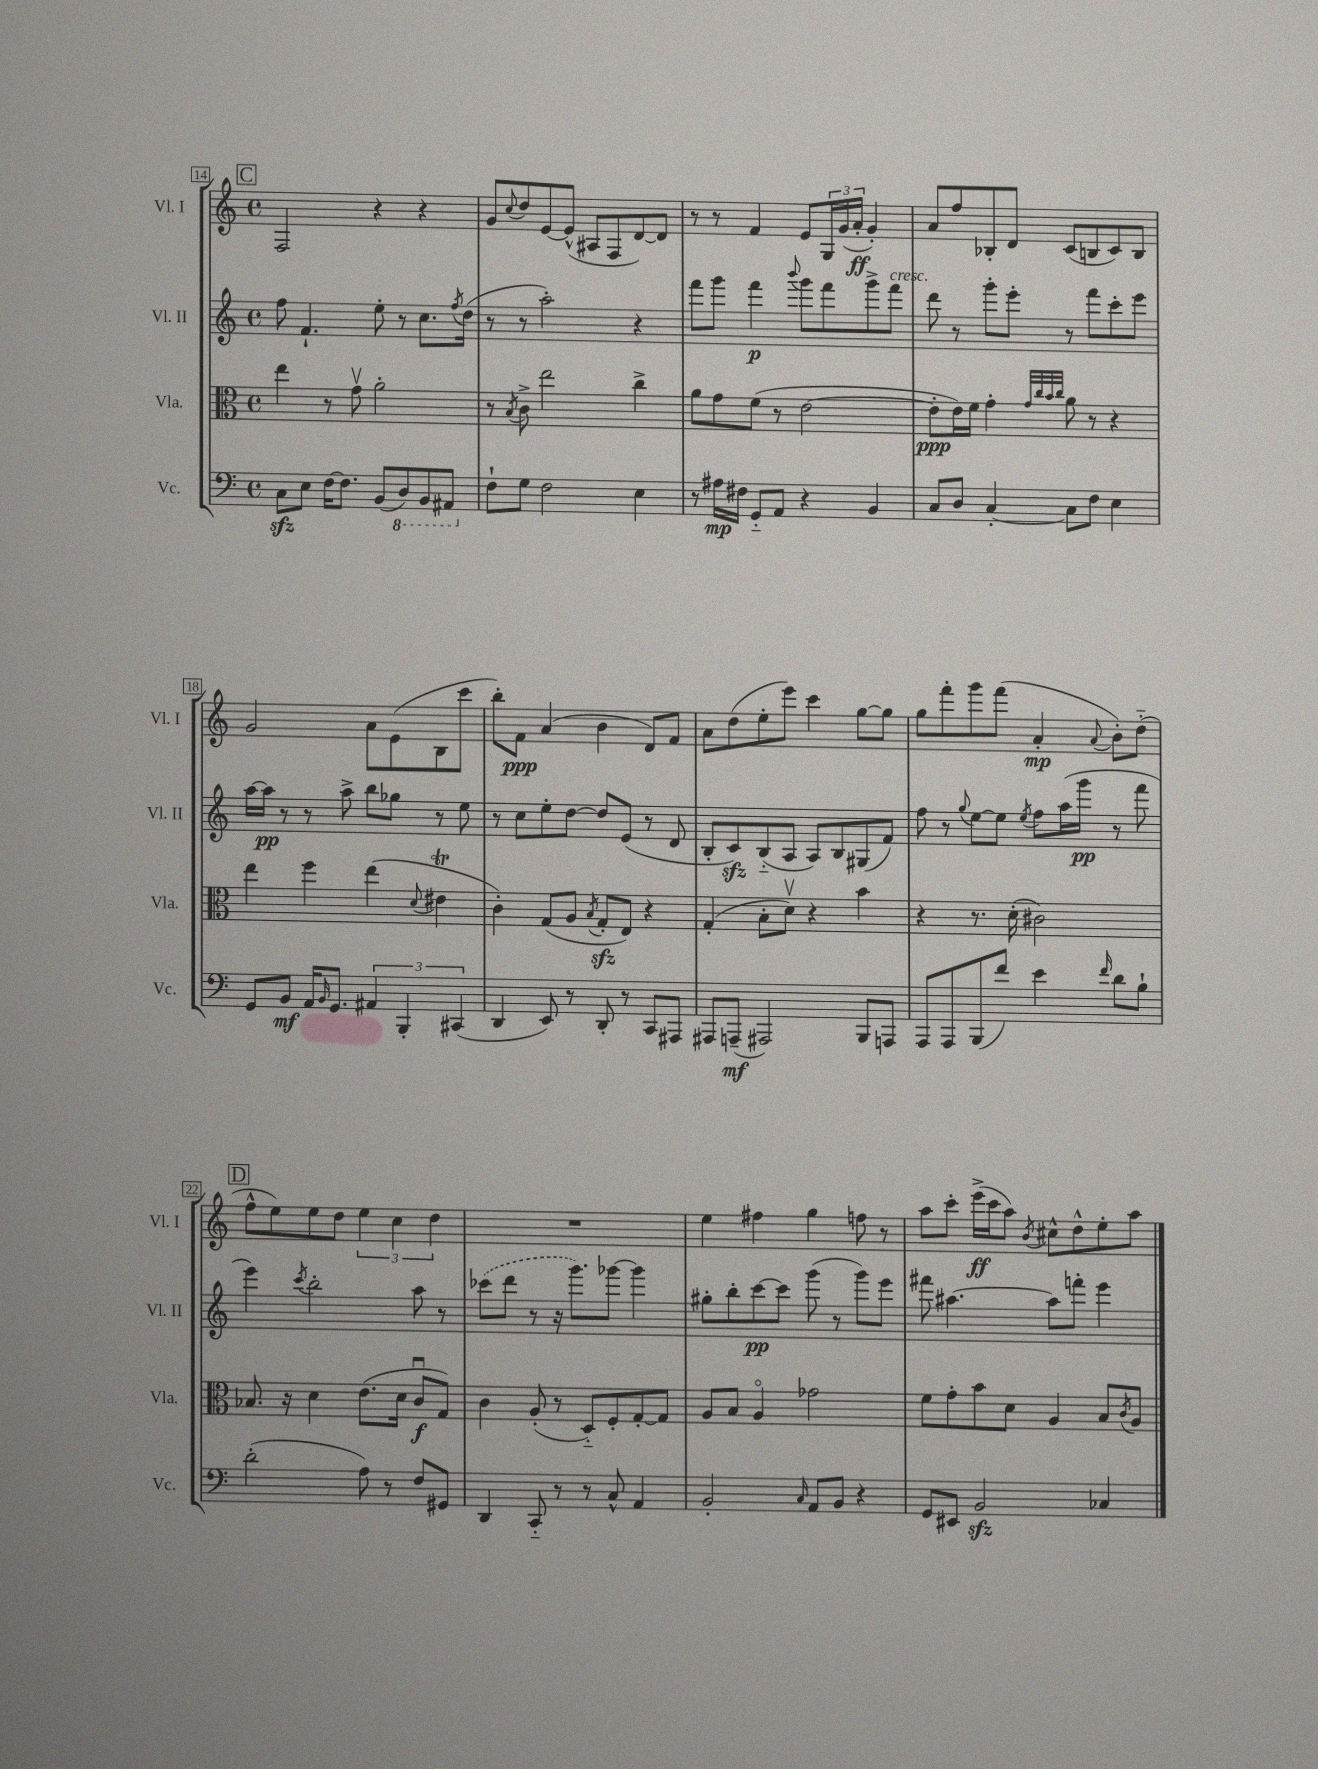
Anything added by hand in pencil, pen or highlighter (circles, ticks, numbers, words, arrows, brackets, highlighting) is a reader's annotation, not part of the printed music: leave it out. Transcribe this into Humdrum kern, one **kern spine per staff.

**kern	**kern	**kern	**kern
*staff4	*staff3	*staff2	*staff1
*clefF4	*clefC3	*clefG2	*clefG2
*k[]	*k[]	*k[]	*k[]
*M4/4	*M4/4	*M4/4	*M4/4
*met(c)	*met(c)	*met(c)	*met(c)
8C	4ee	8ff	2F
8E	.	4.f`	.
[16F	8r	.	.
8.F]	.	.	.
.	8gv	.	.
(8BB	2a'	8ee'	4r
8DD)	.	8r	.
8BBB	.	8.cc	4r
8AAA#	.	.	.
.	.	8qff	.
.	.	(16dd	.
=	=	=	=
8F`	8r	8r	8g
.	8qB	.	8qqcc
8G	8c^	8r	8dd
2F	2ee	2aa')	[8e
.	.	.	(8e^^]
.	.	.	8A#
.	.	.	8F
4E	4cc^	4r	[8d)
.	.	.	8d]
=	=	=	=
8r	8a	8fff	8r
16A#	8g	8ggg	8r
16F#	.	.	.
8GG'~	(8f	4fff	4f
8AA	8r	.	.
.	.	8qqbbb	.
4r	[2e	8ggg	8e
.	.	8fff	24G
.	.	.	(24g
.	.	.	24a'
4BB	.	8ggg^	4g')
.	.	8fff	.
=	=	=	=
8C	8e']	8ddd	8a
8D	16e)	8r	8ff
.	16f	.	.
[4C'	4g'	8ggg'	8B-'
.	.	8eee'	8d
.	32qqg	.	.
.	32qqcc	.	.
.	32qqb	.	.
.	32qqcc	.	.
8C]	8a	8r	(8c
8F	8r	8fff	8B
4E	4r	8ccc'	8c)
.	.	8eee	8B
=	=	=	=
8GG	4ee	[16aa	2g
.	.	16aa]	.
8BB	.	8r	.
16AA	4ff	8r	.
16qqBB	.	.	.
8.GG	.	.	.
.	.	8aa^	.
6AA#	(4ee	8bb	8a
.	.	8gg-	(8e
6BBB'	.	.	.
.	8qqd	.	.
.	4e#	8r	8B
(6CC#	.	.	.
.	.	8ee	8ccc
=	=	=	=
4DD	4c')	8r	8bb')
.	.	8cc	8f
8EE)	(8G	8ee'	(4a
8r	8A	[8dd	.
.	8qB	.	.
8DD'	8G'	8dd]	4b
8r	8E)	(8e	.
8CC	4r	8r	8d)
8AAA#	.	8d	8f
=	=	=	=
8AAA#	(4G'	8B'	8a
(8AAA~	.	8c)	(8dd
2AAA#)	8B'	(8B'~	8ee'
.	8dv)	8A	8eee)
.	4r	8A)	4ccc
.	.	8B	.
8BBB	4b	(8G#	[8gg
8AAA	.	8f)	8gg]
=	=	=	=
8AAA	4r	8ff	8gg
8AAA	.	8r	8fff'
.	.	8qqgg	.
(8BBB	8.r	[8ee	8ggg
8f)	.	8ee]	(8fff
.	(16d'	.	.
.	.	8qee	.
4e	2c#)	8ff	4a'
.	.	(16aa	.
.	.	16ggg	.
16qqf	.	.	8qqa
8d	.	8r	8b')
8B`	.	8fff	(8dd'~
=	=	=	=
(2d'	8.B-	4eee)	8ff^^
.	.	.	8ee)
.	16r	.	.
.	.	8qccc	.
.	4d	2bb'	8ee
.	.	.	8dd
8A)	(8.e	.	6ee
8r	.	.	.
.	.	.	6cc
.	16d	.	.
8F	8cu	8aa	.
.	.	.	6dd
8GG#	8G)	8r	.
=	=	=	=
4DD	4c	(8ccc-	1r
.	.	8ddd	.
8CC'~	(8A'	8r	.
8r	8r	16r	.
.	.	8.ggg)	.
8r	8D'~)	.	.
8C^^	8F'	[8ggg-	.
4AA	[8G'	4ggg-]	.
.	8G]	.	.
=	=	=	=
2BB'	8A	8gg#'	4ee
.	8B	8bb'	.
.	4Ao	[8ccc	4ff#
.	.	8ccc]	.
16qqC	.	.	.
8AA	2g-	(8ggg	4gg
8BB	.	8r	.
4r	.	8ggg)	8ff
.	.	8eee	8r
=	=	=	=
8GG	8f	8fff#	8aa
8EE#	8g'	[4.aa#	8ccc'
2BB	8b	.	(16eee^
.	.	.	16ccc
.	8d	.	8aa)
.	.	.	8qb
.	4A	8aa#]	8cc#^^
.	.	8fff'	8dd^^
4C-	8B	4eee	8ee'
.	8qc	.	.
.	8A	.	8aa
==	==	==	==
*-	*-	*-	*-
